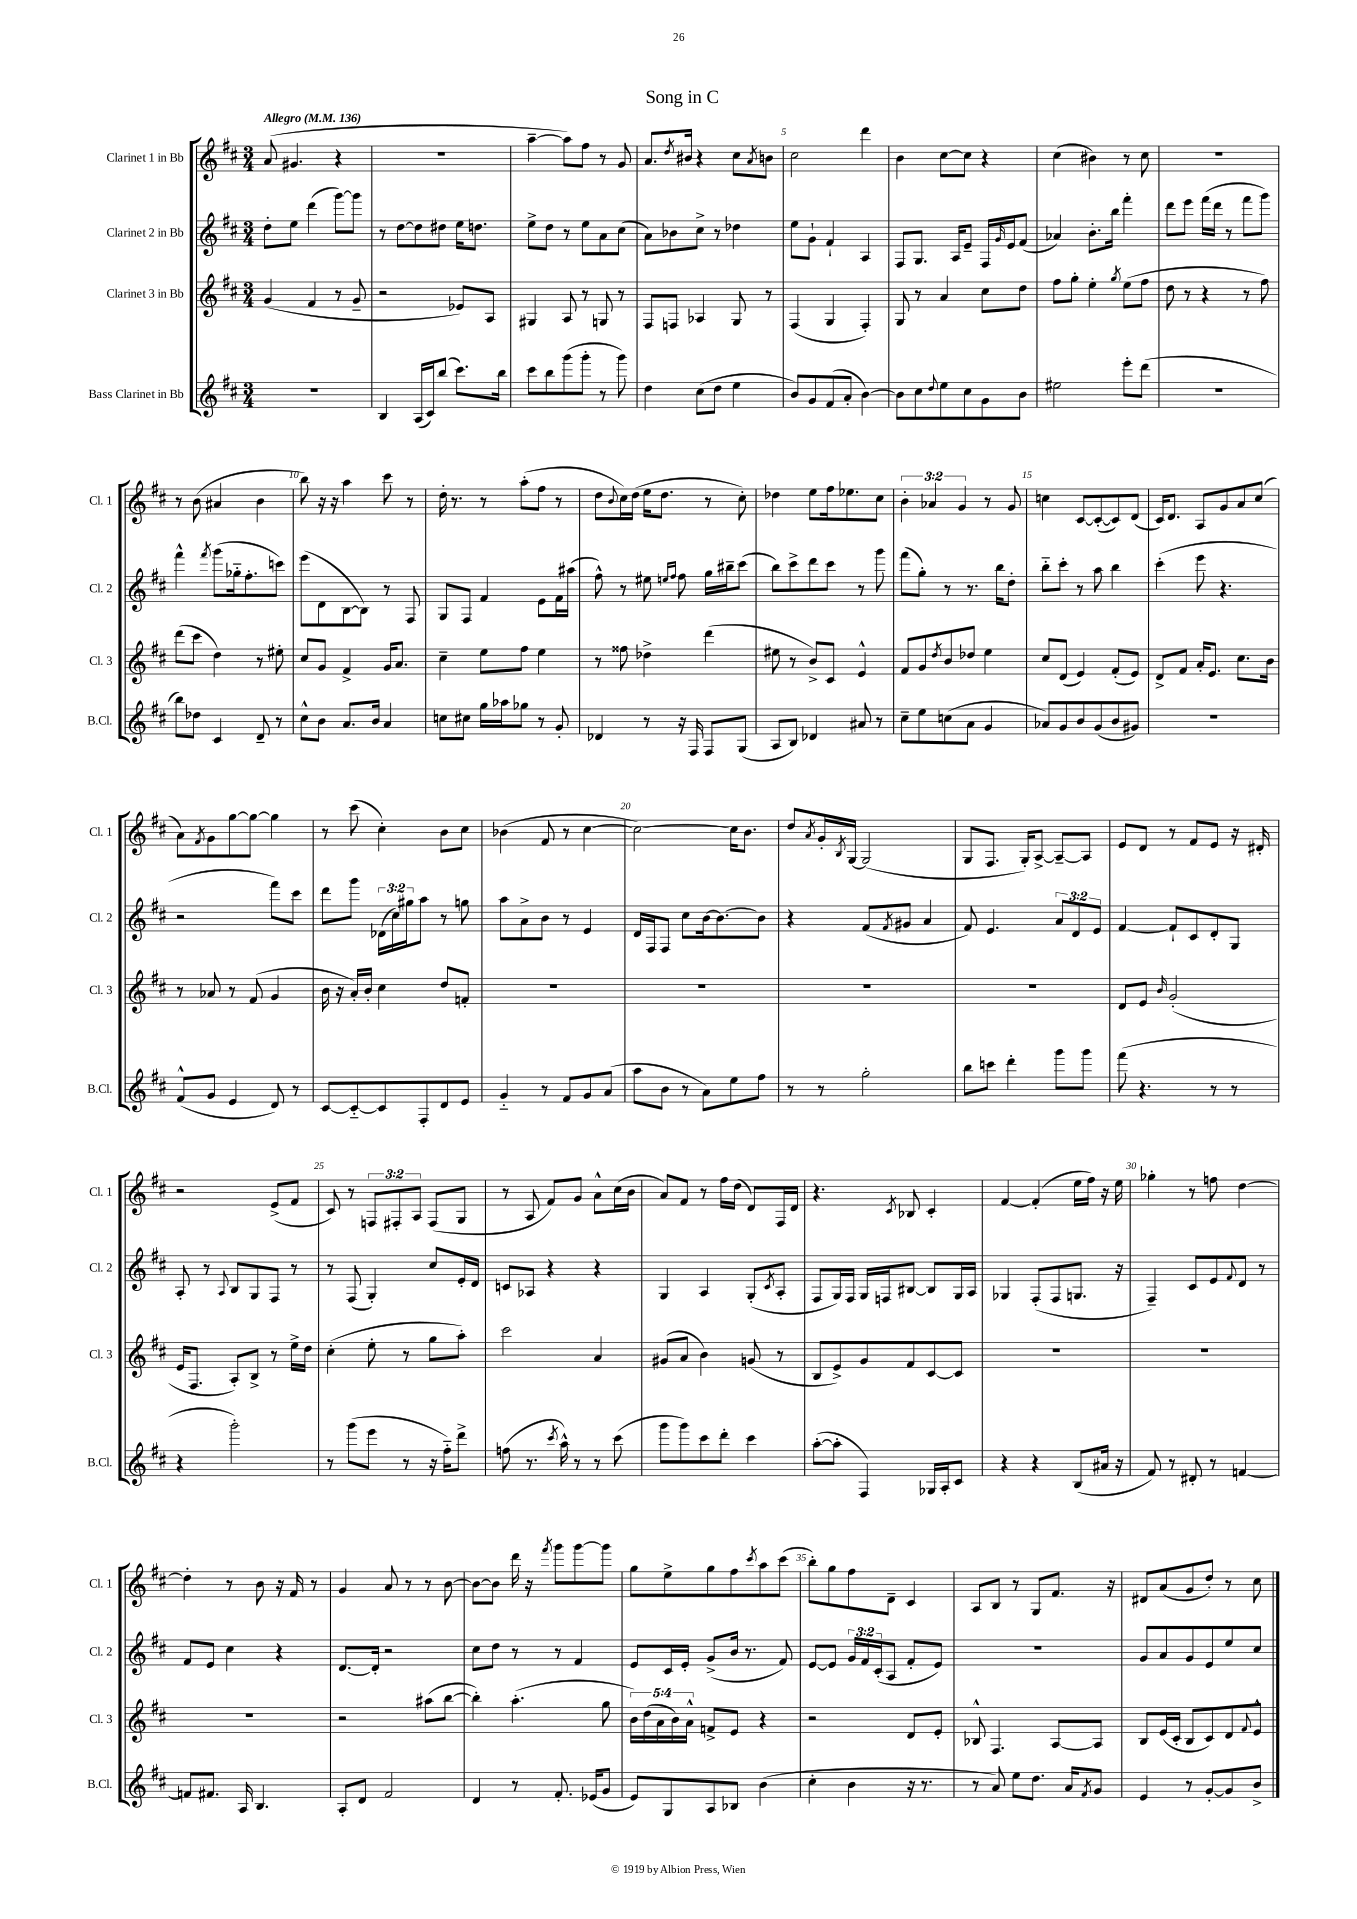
\header { title = "Song in C" }
<<
\new StaffGroup <<
\new Staff = "s0" \with { instrumentName = "Clarinet 1 in Bb" shortInstrumentName = "Cl. 1" } {
    \clef treble \key d \major \numericTimeSignature \time 3/4 \override Staff.TupletNumber.text = #tuplet-number::calc-fraction-text \tempo "Allegro" 4 = 136
    a'8( gis'4. r4 |
    R2. |
    a''4~-- a''8) fis''8 r8 g'8 |
    a'8. \acciaccatura { d''8 } bis'16 r4 cis''8 \acciaccatura { a'8 } b'8 |
    cis''2 d'''4 |
    b'4 cis''8~ cis''8 r4 |
    cis''4( bis'4) r8 cis''8 |
    R2. |
    r8 b'8( ais'4 b'4 |
    b''8) r16 r16 a''4 cis'''8 r8 |
    d''16-. r8. r8 a''8-.( fis''8 r8 |
    d''8 \appoggiatura { b'8 } cis''16) d''16( e''16 d''8. r8 cis''8-.) |
    des''4 e''8 fis''16 ees''8. cis''8 |
    \tuplet 3/2 { b'4-. aes'4 g'4 } r8 g'8 |
    c''4 cis'8~ cis'8~-.( cis'8) d'8( |
    cis'16) d'8. a8 g'8 a'8 cis''8( |
    a'8) \acciaccatura { fis'8 } g'8 g''8~ g''8~ g''4 |
    r8 cis'''8( cis''4-.) b'8 cis''8 |
    bes'4( fis'8 r8 cis''4~ |
    cis''2~) cis''16 b'8. |
    d''8 \acciaccatura { a'8 } g'16-. \acciaccatura { b8 } g16~ g2( |
    g8 fis8. g16-.) a8~-> a8~-- a8 |
    e'8 d'8 r8 fis'8 e'8 r16 dis'16-. |
    r2 e'8->( fis'8 |
    cis'8) r8 \tuplet 3/2 { f8 fis8-. a8 } fis8( g8 |
    r8 a8 fis'8) g'8 a'8-^ cis''16( b'16 |
    a'8) fis'8 r8 fis''16 d''16( d'8) fis16 d'16 |
    r4. \acciaccatura { cis'8 } bes8 cis'4-. |
    fis'4~ fis'4-.( e''16 fis''16) r16 e''16 |
    ges''4-. r8 f''8 d''4~ |
    d''4-. r8 b'8 r16 fis'16 r8 |
    g'4 a'8 r8 r8 b'8~ |
    b'8~ b'8 d'''16 r16 \acciaccatura { fis'''8 } g'''8 g'''8~ g'''8 |
    g''8 e''8-> g''8 fis''8 \acciaccatura { cis'''8 } a''8 cis'''8( |
    b''8-.) g''8 fis''8 d'8-- cis'4 |
    a8 b8 r8 g8 fis'8. r16 |
    dis'8 a'8( g'8 d''8-.) r8 cis''8 \bar "|." |
}
\new Staff = "s1" \with { instrumentName = "Clarinet 2 in Bb" shortInstrumentName = "Cl. 2" } {
    \clef treble \key d \major \numericTimeSignature \time 3/4 \override Staff.TupletNumber.text = #tuplet-number::calc-fraction-text
    d''8-. e''8 d'''4( g'''8~) g'''8 |
    r8 d''8~ d''8 dis''8 e''16 d''8. |
    e''8-> d''8 r8 e''8 a'8 cis''8( |
    a'8) bes'8 cis''8-> r8 des''4 |
    e''8 g'8-! fis'4-! a4 |
    fis8 g8. a16 e'8-- fis16 \grace { g'16 } e'16 fis'8( |
    aes'4) b'8.-. b''16 fis'''4-. |
    d'''8 e'''8 fis'''16( d'''16 r8 fis'''8 g'''8) |
    fis'''4-^ \acciaccatura { fis'''8 } g'''8( ges''16-_ fis''8.-. c'''8) |
    e'''8( d'8 b8~ b8) r8 fis8 |
    g8 fis8 fis'4 e'8 fis'16 ais''16( |
    fis''8-^) r8 eis''8 \grace { e''16 fis''16 } fis''8 g''16 bis''16-- cis'''8( |
    b''8) cis'''8-> d'''8 cis'''8 r8 g'''8 |
    fis'''8( g''8-.) r8 r8. b''16 d''8-. |
    b''8-_ cis'''8-. r8 a''8 b''4 |
    cis'''4-.( e'''8 r4. |
    r2 fis'''8) cis'''8 |
    d'''8 g'''8 \tuplet 3/2 { des'16( cis''16) gis''16 } a''8 r8 g''8 |
    a''8 a'8-> b'8 r8 e'4 |
    d'16 fis16 fis8 cis''8 b'16~ b'8.~ b'8 |
    r4 fis'8( \acciaccatura { fis'8 } gis'8 a'4 |
    fis'8) e'4. \tuplet 3/2 { a'8 d'8 e'8 } |
    fis'4~ fis'8-! cis'8 d'8-. g8 |
    a8-. r8 \appoggiatura { a8 } b8 g8 fis8 r8 |
    r8 fis8( g4-.) cis''8 e'16-. d'16 |
    c'8 aes8 r4 r4 |
    g4 a4 g8-.( \acciaccatura { cis'8 } a8-. |
    fis8 g16) fis16 g16 f16 bis8~ bis8 g16 a16 |
    ges4 fis8-.( fis8 g8. r16 |
    fis4--) cis'8 e'8 \appoggiatura { fis'8 } d'8 r8 |
    fis'8 e'8 cis''4 r4 |
    d'8.~ d'16-. r2 |
    cis''8 d''8 r8 r8 fis'4 |
    e'8 cis'16 e'16-. g'8->( b'16 r8. fis'8) |
    e'8~ e'8 \tuplet 3/2 { g'16 fis'16 cis'16-.( } a8 fis'8-. e'8) |
    R2. |
    g'8 a'8 g'8 e'8 e''8 cis''8 \bar "|." |
}
\new Staff = "s2" \with { instrumentName = "Clarinet 3 in Bb" shortInstrumentName = "Cl. 3" } {
    \clef treble \key d \major \numericTimeSignature \time 3/4 \override Staff.TupletNumber.text = #tuplet-number::calc-fraction-text
    g'4( fis'4 r8 g'8-- |
    r2 ees'8) a8 |
    gis4 a8 r8 g8 r8 |
    fis8 f8 aes4 g8 r8 |
    fis4( g4 fis4-.) |
    g8 r8 a'4 cis''8 d''8 |
    fis''8 g''8-. e''4-. \acciaccatura { g''8 } e''8( fis''8 |
    d''8 r8 r4 r8 fis''8) |
    d'''8( cis'''8 d''4) r8 eis''8-. |
    cis''8 g'8 fis'4-> g'16 a'8. |
    cis''4-- e''8 fis''8 e''4 |
    r8 fisis''8 des''4-> d'''4( |
    eis''8 r8 b'8->) cis'8 e'4-^ |
    fis'8 g'8 \acciaccatura { d''8 } b'8 des''8 e''4 |
    cis''8 d'8( e'4) fis'8-.( e'8) |
    d'8-> fis'8 a'16-. e'8. cis''8. b'16 |
    r8 aes'8 r8 fis'8( g'4 |
    b'16 r16 a'16-.) b'16-. cis''4 d''8 f'8-. |
    R2. |
    R2. |
    R2. |
    R2. |
    d'8 e'8 \grace { b'16 } g'2-.( |
    e'16 fis8. a8-.) b8-> r8 e''16-> d''16 |
    cis''4-.( e''8-. r8 g''8 a''8-.) |
    cis'''2 a'4 |
    gis'8( a'8 b'4) g'8( r8 |
    b8 e'8->) g'8 fis'8 cis'8~ cis'8 |
    R2. |
    R2. |
    R2. |
    r2 ais''8( b''8~ |
    b''4-.) a''4.-.( g''8 |
    \tuplet 5/4 { b'16) d''16( a'16 b'16) a'16-^ } f'8-> e'8 r4 |
    r2 d'8 e'8-. |
    bes8-^ fis4. a8~ a8 |
    b8 e'16( cis'16-. b8 cis'8) d'8 \appoggiatura { fis'8 } e'8-^ \bar "|." |
}
\new Staff = "s3" \with { instrumentName = "Bass Clarinet in Bb" shortInstrumentName = "B.Cl." } {
    \clef treble \key d \major \numericTimeSignature \time 3/4
    R2. |
    b4 a16( cis'16) b''8( cis'''8.) b''16 |
    cis'''8 b''8 g'''8( g'''8-. r8 g'''8) |
    d''4 cis''8( d''8 e''4 |
    b'8) g'8 fis'8( a'8-. b'4~) |
    b'8 cis''8 \appoggiatura { d''8 } e''8 cis''8 g'8 b'8 |
    eis''2 e'''8-. d'''8( |
    R2. |
    b''8) des''8 cis'4 d'8-- r8 |
    cis''8-^ b'8 a'8. b'16 a'4 |
    c''8 cis''8 g''16 aes''16 ges''8 r8 g'8-. |
    des'4 r8 r16 fis16 fis8 g8( |
    a8 b8) des'4 ais'8 r8 |
    cis''8-- e''8 c''8( a'8 g'4 |
    aes'8) g'8 b'8 g'8( b'8 gis'8) |
    R2. |
    fis'8-^( g'8 e'4 d'8) r8 |
    cis'8~ cis'8~-_ cis'8 fis8-. d'8 e'8 |
    g'4-_ r8 fis'8 g'8 a'8( |
    a''8 b'8 r8 a'8) e''8 fis''8 |
    r8 r8 g''2-. |
    b''8 c'''8 d'''4-. g'''8 g'''8 |
    fis'''8( r4. r8 r8 |
    r4 g'''2-.) |
    r8 g'''8( e'''8 r8 r16 fis''16-_) d'''8-> |
    f''8( r8. \acciaccatura { cis'''8 } a''16-^) r8 r8 cis'''8( |
    g'''8 g'''8) cis'''8 d'''8-. cis'''4 |
    a''8~-.( a''8-. fis4) ges16 a16-. cis'8 |
    r4 r4 b8( ais'16 r16 |
    fis'8) r8 dis'8-. r8 f'4~ |
    f'8 fis'8. a16 b4. |
    a8-. d'8 fis'2 |
    d'4 r8 fis'8.-. ees'16( g'8 |
    e'8) g8 a8 bes8 b'4( |
    cis''4-. b'4 r16 r8. |
    r8 a'8) e''8 d''8. a'16 \acciaccatura { fis'8 } g'8 |
    e'4 r8 g'8~-. g'8 b'8-> \bar "|." |
}
>>
>>
\layout { \context { \Score \override BarNumber.break-visibility = ##(#f #t #t) barNumberVisibility = #(every-nth-bar-number-visible 5) } }
